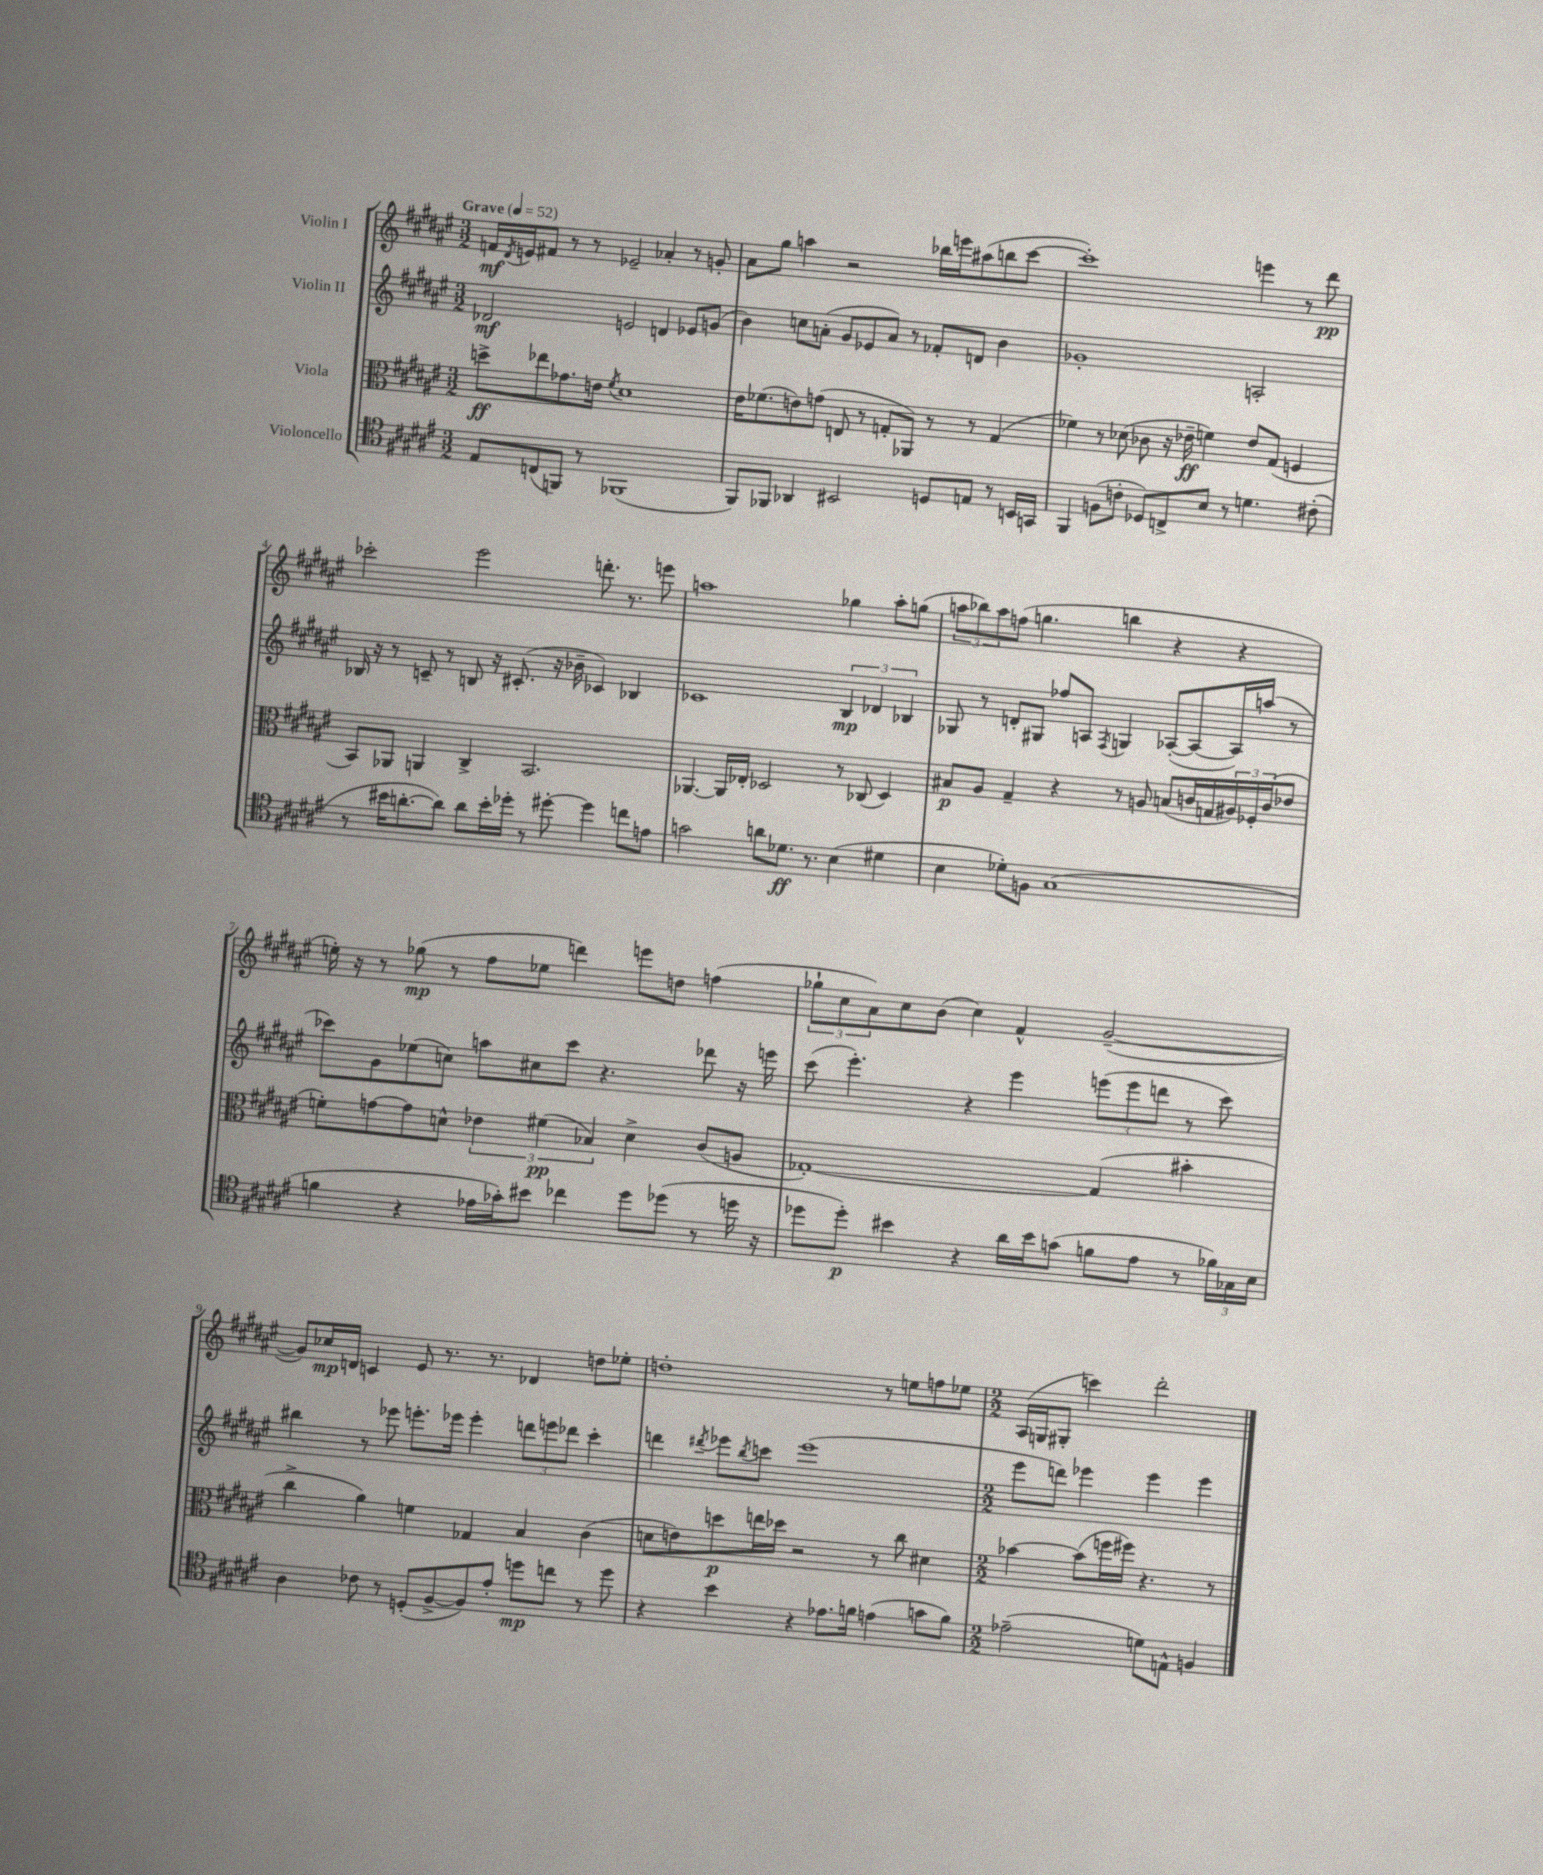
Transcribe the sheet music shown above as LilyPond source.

<<
\new StaffGroup <<
\new Staff = "s0" \with { instrumentName = "Violin I" } {
    \clef treble \key fis \major \numericTimeSignature \time 3/2 \tempo "Grave" 4 = 52
    f'16\mf \acciaccatura { dis'8 } e'16 fis'8 r8 r8 ees'2-- aes'4-. r8 g'8-. |
    ais'8 gis''8 a''4 r2 bes''16 e'''16 ais''8( b''8 cis'''8~ |
    cis'''1-.) e'''4 r8 dis'''8\pp |
    ces'''2-. eis'''2 d'''8.-. r8. e'''8 |
    a''1 ges''4 a''8-. g''8( |
    \tuplet 3/2 { a''8 bes''8) a''8 } f''8( g''4. b''4 r4 r4 |
    e''16-.) r16 r8 ges''8\mp( r8 fis''8 ees''8 d'''4) e'''8 d''8 f''4( |
    \tuplet 3/2 { ges''8-! cis''8 ais'8) } cis''8 b'8( cis''4) fis'4-^ gis'2~--( |
    gis'8) ces''16\mp d'16 c'4 eis'8 r8. r8. des'4 d''8 ees''8-. |
    d''1-. r8 e''8 f''8 ees''8 |
    \numericTimeSignature \time 2/2 ais16( g16 gis8-. c'''4) dis'''2-. \bar "|." |
}
\new Staff = "s1" \with { instrumentName = "Violin II" } {
    \clef treble \key fis \major \numericTimeSignature \time 3/2
    des'2\mf e'2 d'4 ees'8 g'8( |
    b'4) c''8 a'8-.( gis'8 ees'8 a'8) r8 fes'8-. d'8 b'4 |
    ges'1-. a2-. |
    bes16 r16 r8 c'8-- r8 b8 r16 cis'8.-.( r16 bes'16-- ces'4) bes4 |
    ces'1 \tuplet 3/2 { b4\mp des'4 bes4 } |
    ges8 r8 d'8-. gis8 fes''8 a8 \acciaccatura { fis8 } g4 aes8~-.( aes8~ aes16) a''16( r8 |
    ces'''8) gis'8 ees''8( c''8) a''8 cis''8 ces'''8 r4. des'''8 r16 e'''16 |
    cis'''8( eis'''4.-.) r4 eis'''4 \tuplet 3/2 { e'''8( e'''8 d'''8 } r8 cis'''8) |
    bis''4 r8 ees'''8 e'''8.-. ees'''16 ees'''4-. \tuplet 3/2 { d'''8 e'''8 des'''8 } cis'''4-. |
    d'''4 \acciaccatura { dis'''8 } ees'''8 \acciaccatura { b''8 } c'''8 ees'''1( |
    \numericTimeSignature \time 2/2 eis'''8 d'''8) ees'''4 ees'''4 ees'''4 \bar "|." |
}
\new Staff = "s2" \with { instrumentName = "Viola" } {
    \clef alto \key fis \major \numericTimeSignature \time 3/2
    d''8->\ff ees''8 ges'8. e'16 \acciaccatura { fis'8 } dis'1 |
    eis'16 fes'8.( e'8) g'8( e8 r8 g8-. aes,8) r8 r8 g4( |
    fes'4) r8 des'8( ces'8 r16 ees'16--\ff f'4) ees'8 gis8( f4 |
    b,8) aes,8 a,4 cis4-> b,2. |
    aes,4.~ aes,16 ees16-. des2 r8 ces8( des4) |
    bis8\p ais8 gis4-- r4 r8 a8 b8( c'16 g16 \tuplet 3/2 { ais16) fes16-. c'16( } ees'8 |
    f'8-.) g'8~ g'8 d'8-^ \tuplet 3/2 { ees'4 fis'4\pp( bes4) } d'4-> cis'8( a8 |
    ges1~-.) ges4( bis'4-. |
    cis''4-> ais'4) f'4 ges4 b4 cis'4( |
    d'8 e'8) d''8\p e''16 des''16 r2 r8 cis''8 dis'4 |
    \numericTimeSignature \time 2/2 bes'4~ bes'8( f''16 fis''16) r4. r8 \bar "|." |
}
\new Staff = "s3" \with { instrumentName = "Violoncello" } {
    \clef tenor \key fis \major \numericTimeSignature \time 3/2
    eis8 c8( f,8) r8 fes,1( |
    fis,8) fes,8 aes,4 bis,2 d8 e8 r8 b,16 g,16 |
    fis,4 f8( c'8-. des8) c8-> b8 r8 d'4. cis'8-.( |
    r8 bis'16 a'8.~-. a'8) a'8 bis'16-. des''16-. r8 dis''8~-. dis''4 c''8 e'8 |
    g'2 a'8 des'8.\ff r8. b4( dis'4 |
    b4 des'8-.) f8 gis1( |
    f'4 r4 ees'16 ges'16-.) bis'8 ces''4 dis''8 des''8( r8 d''16 r16 |
    des''8 des''8-.\p) bis'4 r4 ais'16 bis'16 g'8( f'8 eis'8 r8 \tuplet 3/2 { fes'16) ges16 b16 } |
    ais4 ces'8 r8 d8-.( fis8~-> fis8) eis'8-. d''8\mp c''8 r8 d''8 |
    r4 b'4 r4 ees'8. f'16 e'4( g'8 f'8) |
    \numericTimeSignature \time 2/2 ees'2--( d'8) e8-^ f4 \bar "|." |
}
>>
>>
